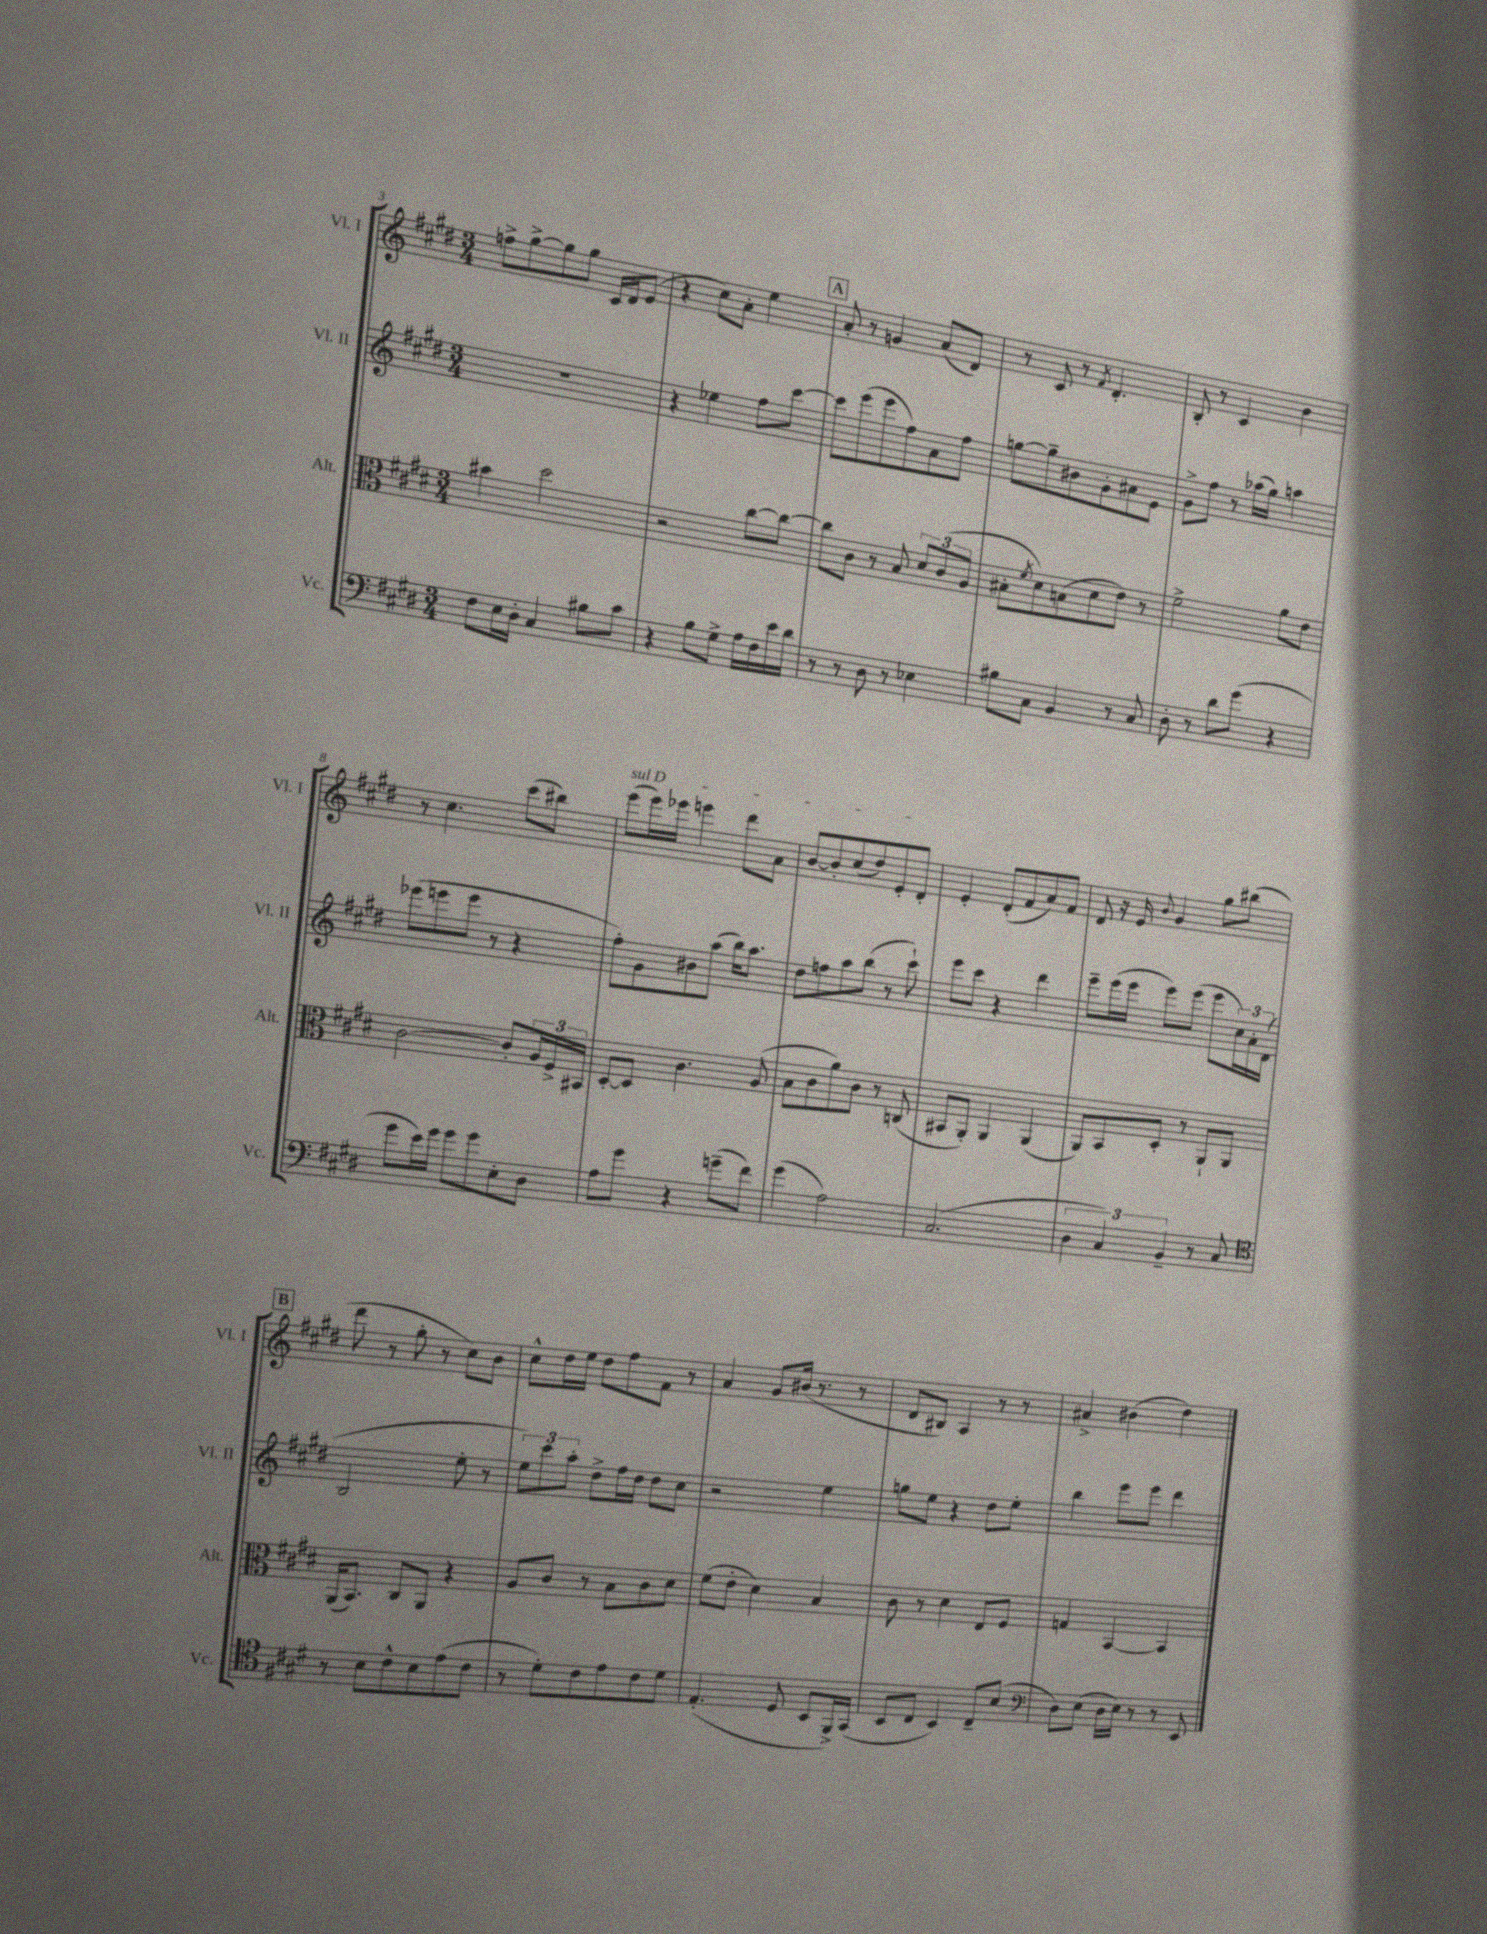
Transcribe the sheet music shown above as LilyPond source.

<<
\new StaffGroup <<
\new Staff = "s0" \with { instrumentName = "Vl. I" shortInstrumentName = "Vl. I" } {
    \clef treble \key e \major \numericTimeSignature \time 3/4
    f''8-> gis''8~-> gis''8 gis''8 cis'16 dis'16 e'8( |
    r4 cis''8) a'8-. e''4 |
    \mark \markup { \box "A" } a'8-. r8 g'4 a'8( dis'8) |
    r8 cis'8 r8 \acciaccatura { fis'8 } dis'4.-. |
    b8-. r8 cis'4 b'4 |
    r8 cis''4. cis'''8( bis''8) |
    \once \override TextSpanner.bound-details.left.text = \markup { \italic "sul D" } e'''8\startTextSpan( e'''16) ees'''16 e'''4 dis'''8 a'8 |
    b'8~ b'8-. cis''8( dis''8) e'8-. dis'8-.\stopTextSpan |
    e'4-. dis'8-.( fis'8 a'8) fis'8 |
    dis'8 r16 e'16 \appoggiatura { b'8 } gis'4 gis''8 bis''8( |
    \mark \markup { \box "B" } dis'''8 r8 gis''8-. r8 cis''8) b'8 |
    cis''8-^ dis''16 e''16 dis''8 fis''8 fis'8 r8 |
    a'4 gis'8 bis'16( r8. r8 |
    dis'8 bis8) a4 r8 r8 |
    ais'4-> bis'4( dis''4) \bar "|." |
}
\new Staff = "s1" \with { instrumentName = "Vl. II" shortInstrumentName = "Vl. II" } {
    \clef treble \key e \major \numericTimeSignature \time 3/4
    R2. |
    r4 ees''4 fis''8 cis'''8~ |
    \mark \markup { \box "A" } cis'''8 e'''8( e'''8 fis''8) a'8 fis''8 |
    g''8~ g''8-- bis'8 gis'8-. ais'8 e'8 |
    gis'8-> fis''8 r8 aes''16( gis''16) a''4 |
    ees'''8( e'''8 e'''8 r8 r4 |
    fis''8-.) gis'8 bis'8 a''8( b''16) a''8. |
    dis''8 f''8 a''8 b''8( r8 cis'''8-!) |
    e'''8 cis'''8 r4 dis'''4 |
    e'''8-- e'''16( e'''16 e'''8) e'''8( e'''8 \tuplet 3/2 { cis''16) a'16-. dis'16( } |
    \mark \markup { \box "B" } b2 e''8-. r8 |
    \tuplet 3/2 { e''8) cis'''8 a''8-. } dis''8-> fis''16 dis''16 dis''8 cis''8 |
    r2 e''4 |
    g''8 e''8 r4 dis''8 e''8-. |
    b''4 e'''8 e'''8 dis'''4 \bar "|." |
}
\new Staff = "s2" \with { instrumentName = "Alt." shortInstrumentName = "Alt." } {
    \clef alto \key e \major \numericTimeSignature \time 3/4
    bis'4 dis''2 |
    r2 cis''8~ cis''8~ |
    \mark \markup { \box "A" } cis''8 cis'8 r8 b8 \tuplet 3/2 { dis'8 cis'8( a8 } |
    bis8-. \acciaccatura { fis'8 } dis'8) b8( dis'8 e'8) r8 |
    fis'2-> a'8 e'8 |
    cis'2~ cis'8-. \tuplet 3/2 { a16 fis16-> bis,16 } |
    dis8~-. dis8 cis'4. a8( |
    b8 cis'8 a'8) cis'8 r8 c8( |
    bis,8 a,8-.) a,4 a,4( |
    a,8) b,8 dis8-. r8 a,8-! a,8 |
    \mark \markup { \box "B" } a,16( b,8.) cis8 a,8 r4 |
    a8 cis'8 r8 b8 cis'8 dis'8 |
    fis'8( e'8-. dis'4) b4 |
    cis'8 r8 dis'4 e8 fis8 |
    g4 b,4~ b,4 \bar "|." |
}
\new Staff = "s3" \with { instrumentName = "Vc." shortInstrumentName = "Vc." } {
    \clef bass \key e \major \numericTimeSignature \time 3/4
    fis8 e16 dis16-. cis4 bis8 cis'8 |
    r4 b8 gis8-> a16 fis16 e'16 dis'16 |
    \mark \markup { \box "A" } r8 r8 dis8 r8 ees4 |
    bis8 cis8 b,4 r8 cis8 |
    dis8-. r8 dis'8 gis'8( r4 |
    gis'8 e'16) gis'16 gis'8 gis'8 e8-. dis8 |
    a8 gis'8 r4 g'8--( fis'8) |
    gis'4( a2) |
    cis2.( |
    \tuplet 3/2 { dis4 cis4) b,4-- } r8 cis8 |
    \mark \markup { \box "B" } \clef tenor r8 b8 cis'8-^ b8 e'8( cis'8 |
    r8 dis'8-.) cis'8 e'8 cis'8 dis'8 |
    e4.-.( dis8 b,8 fis,16->) gis,16( |
    b,8 cis8 b,4) cis8-- b8( |
    \clef bass dis8) e8( dis16 e16) r8 r8 e,8 \bar "|." |
}
>>
>>
\layout { \context { \Score currentBarNumber = #3 } }
